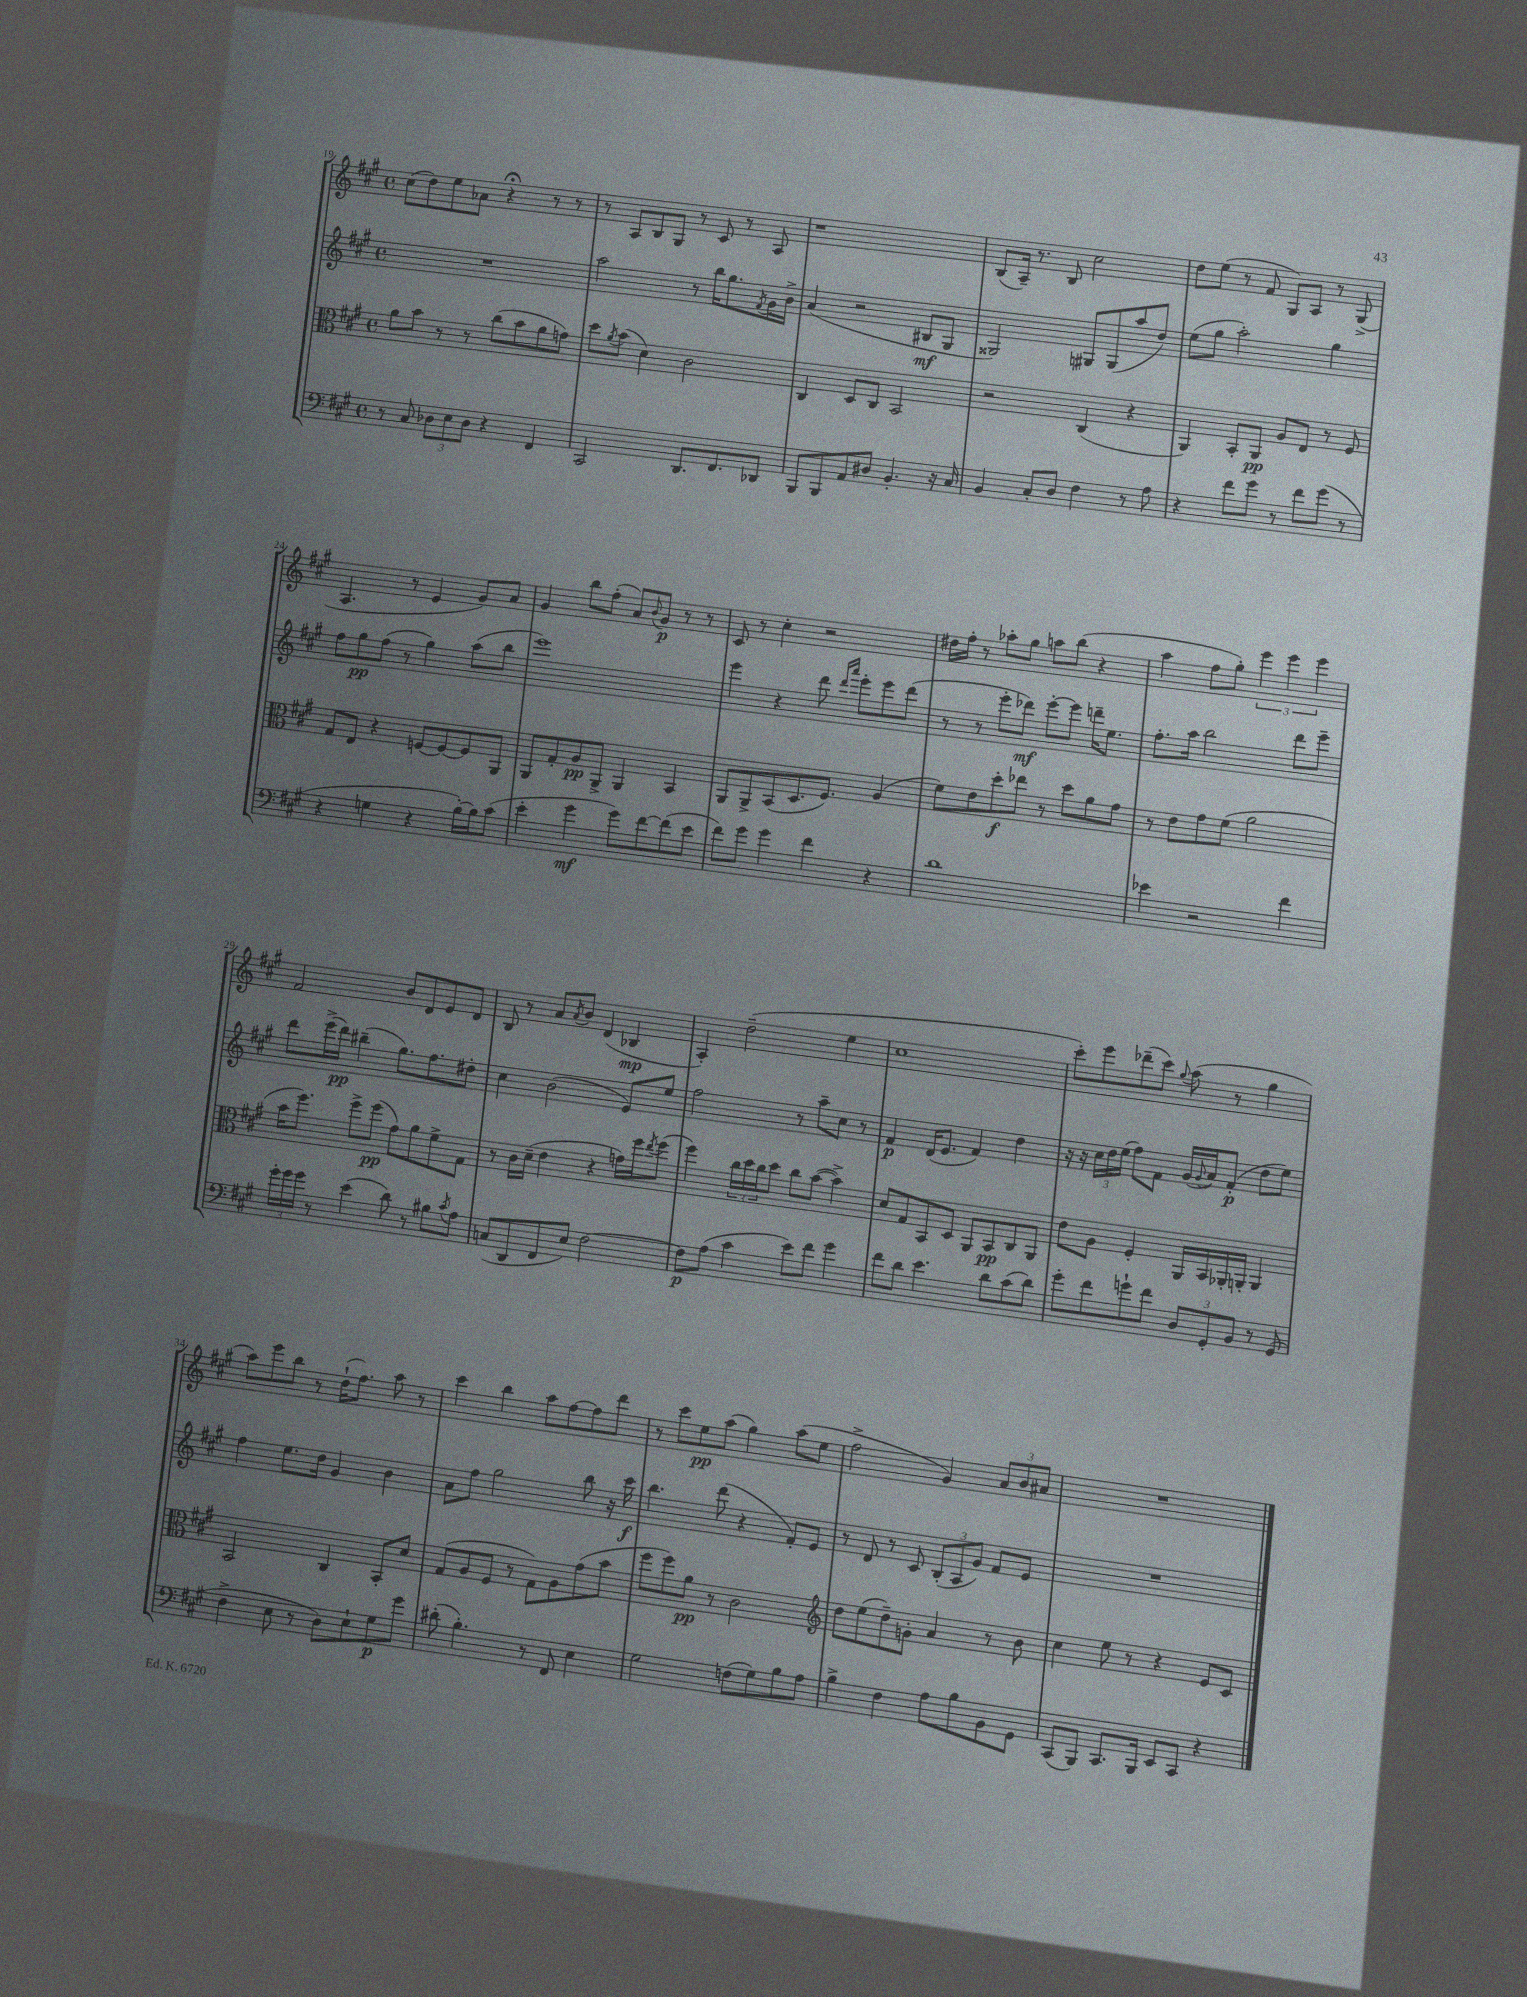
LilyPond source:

<<
\new StaffGroup <<
\new Staff = "s0" {
    \clef treble \key a \major \defaultTimeSignature \time 4/4
    cis''8( d''8) e''8 aes'8 r4\fermata r8 r8 |
    r8 a8 b8 gis8 r8 cis'8 r8 a8 |
    r1 |
    b8( a16--) r8. b8 cis''2 |
    d''8 e''8( r8 fis'8 gis8) a8 r8 gis8->( |
    a4. r8 e'4 gis'8) a'8 |
    gis'4 b''8 fis''8-.( a'8) \appoggiatura { b'8 } gis'8\p r8 r8 |
    cis'8 r8 cis''4-. r2 |
    dis''16 fis''16-. r8 aes''8-. gis''8 a''8 b''8( r4 |
    a''4 fis''8 gis''8-.) \tuplet 3/2 { e'''4 e'''4 e'''4 } |
    fis'2 b'8 d'8 e'8 d'8 |
    b8 r8 a'8 \acciaccatura { a'8 } b'8 d'4( bes4\mp |
    a4-.) d''2--( e''4 |
    cis''1 |
    cis'''8-.) e'''8 des'''8--( cis'''8) \appoggiatura { gis''8 } a''8( r8 gis''4 |
    a''8) e'''8 b''8 r8 d''16-!( fis''8.) a''8 r8 |
    cis'''4 b''4 a''8 fis''8~ fis''8 d'''8 |
    r8 cis'''8 e''8\pp a''8( gis''4) a''8( e''8 |
    fis''2-> gis'4) \tuplet 3/2 { a'8 b'8 ais'8 } |
    R1 \bar "|." |
}
\new Staff = "s1" {
    \clef treble \key a \major \defaultTimeSignature \time 4/4
    R1 |
    a''2 r8 b''16 gis''8. \acciaccatura { fis'8 } gis'16 b'16-> |
    a'4( r2 bis8\mf gis8 |
    gisis2) gis8 gis8( a''8 d''8) |
    e''8( gis''8 a''2-.) gis''4 |
    fis''8 gis''8\pp fis''8( r8 gis''4) a''8( b''8 |
    e'''1) |
    e'''4 r4 d'''8 \grace { d'''16 a'''16 } e'''8-. e'''8 d'''8( |
    r8 r8 e'''8-. des'''8\mf) e'''8~-. e'''8 d'''16-- e''8. |
    fis''8.-. a''16 b''2 d'''8 e'''8-- |
    d'''8 e'''16->( d'''16\pp) bis''4--( gis''8.) fis''8. dis''8-. |
    cis''4 b'2( e'8) e''8 |
    fis''2 r8 a''8-- cis''8 r8 |
    fis'4\p d'16( e'8. fis'4) d''4 |
    r16 r16 \tuplet 3/2 { cis''16 d''16 e''16( } fis''8) fis'8 gis'16( \appoggiatura { gis'8 } a'16) fis'8-.\p( d''8 e''8) |
    fis''4 e''8. d''16 gis'4 b'4 |
    a'8 fis''8 gis''2 b''8 r16 cis'''16\f |
    b''4. d'''8( r4 fis'8-.) e'8 |
    r8 d'8 r8 cis'8 \tuplet 3/2 { b8-.( a8 gis'8) } fis'8 e'8 |
    R1 \bar "|." |
}
\new Staff = "s2" {
    \clef alto \key a \major \defaultTimeSignature \time 4/4
    a'8 b'8 r8 r8 cis''8( b'8 a'8 g'8) |
    d''8 \acciaccatura { a'8 } b'8( d'4) cis'2 |
    cis4 d8 cis8 b,2 |
    r2 cis4( r4 |
    a,4) b,8-. a,8\pp a8 e8 r8 fis8 |
    gis8 e8 r4 f8~ f8~ f8 a,8 |
    a,8 gis8-. a8\pp a,8-> a,4 b,4 |
    a,8 a,8-> b,8( d8. fis8.) a4( |
    fis'8) e'8 d''8-.\f ees''8 r8 d''8 a'8 gis'8 |
    r8 e'8 gis'8 fis'8( a'2 |
    b'16 fis''8.) fis''8-> fis''8\pp( gis'8) a'8 fis'8-> gis8 |
    r8 cis'16 d'16--( e'4 r4 g'16) fis''16 \acciaccatura { e''8 } fis''8( |
    fis''4) \tuplet 3/2 { cis''16 d''16 cis''16 } d''8 cis''8 b'8~( b'4->) |
    d'8 gis8 b,8 d8 a,8 b,8\pp cis8 a,8 |
    e'8 a8 fis4-. a,16 b,16 aes,16-. a,16-. a,4 |
    b,2 cis4 b,8-. d'8 |
    gis8( a8 fis8 r8 gis8) a8 gis'8( b'8 |
    fis''8 fis''8) a'8\pp r8 cis'2 |
    \clef treble d''8 e''8( d''8--) g'8-. a'4 r8 b'8 |
    cis''4 e''8 r8 r4 e'8 cis'8 \bar "|." |
}
\new Staff = "s3" {
    \clef bass \key a \major \defaultTimeSignature \time 4/4
    r8 cis8 \tuplet 3/2 { des8 e8 des8 } r4 fis,4 |
    cis,2 d,8. fis,8. des,8 |
    b,,8 b,,8 a,8 dis8 b,4.-. r16 cis16 |
    b,4 cis8-. d8 fis4 r8 a8 |
    r4 fis'8 gis'8 r8 fis'8 gis'8( r8 |
    r4 g4 r4 b16~-.) b16 cis'8( |
    e'4-. gis'4\mf gis'8) fis'8~ fis'8( e'8 |
    fis'8) gis'8 gis'4 fis'4 r4 |
    d'1 |
    ees'4 r2 fis'4 |
    \tuplet 3/2 { gis'16-. gis'16 gis'16 } r8 e'4( d'8) r8 bis8 \acciaccatura { cis'8 } a8 |
    c8( d,8 fis,8 e8) fis2~ |
    fis8\p a8( cis'4 e'8) fis'8 gis'4 |
    fis'8 d'8 e'4. d'8 cis'8( d'8) |
    gis'8-. fis'8 g'8-! fis'8 \tuplet 3/2 { d8 gis,8-. b,8 } r8 gis,8( |
    fis4-> e8 r8 d8) e8-! gis8\p gis'8 |
    dis'8-.( b4.-.) r8 fis,8 e4 |
    gis2 f8( gis8) b8 a8 |
    b4-> fis4 a8 b8 b,8 gis,8 |
    cis,8( b,,8) cis,8. b,,16 e,8 cis,8 r4 \bar "|." |
}
>>
>>
\layout { \context { \Score currentBarNumber = #19 } }
